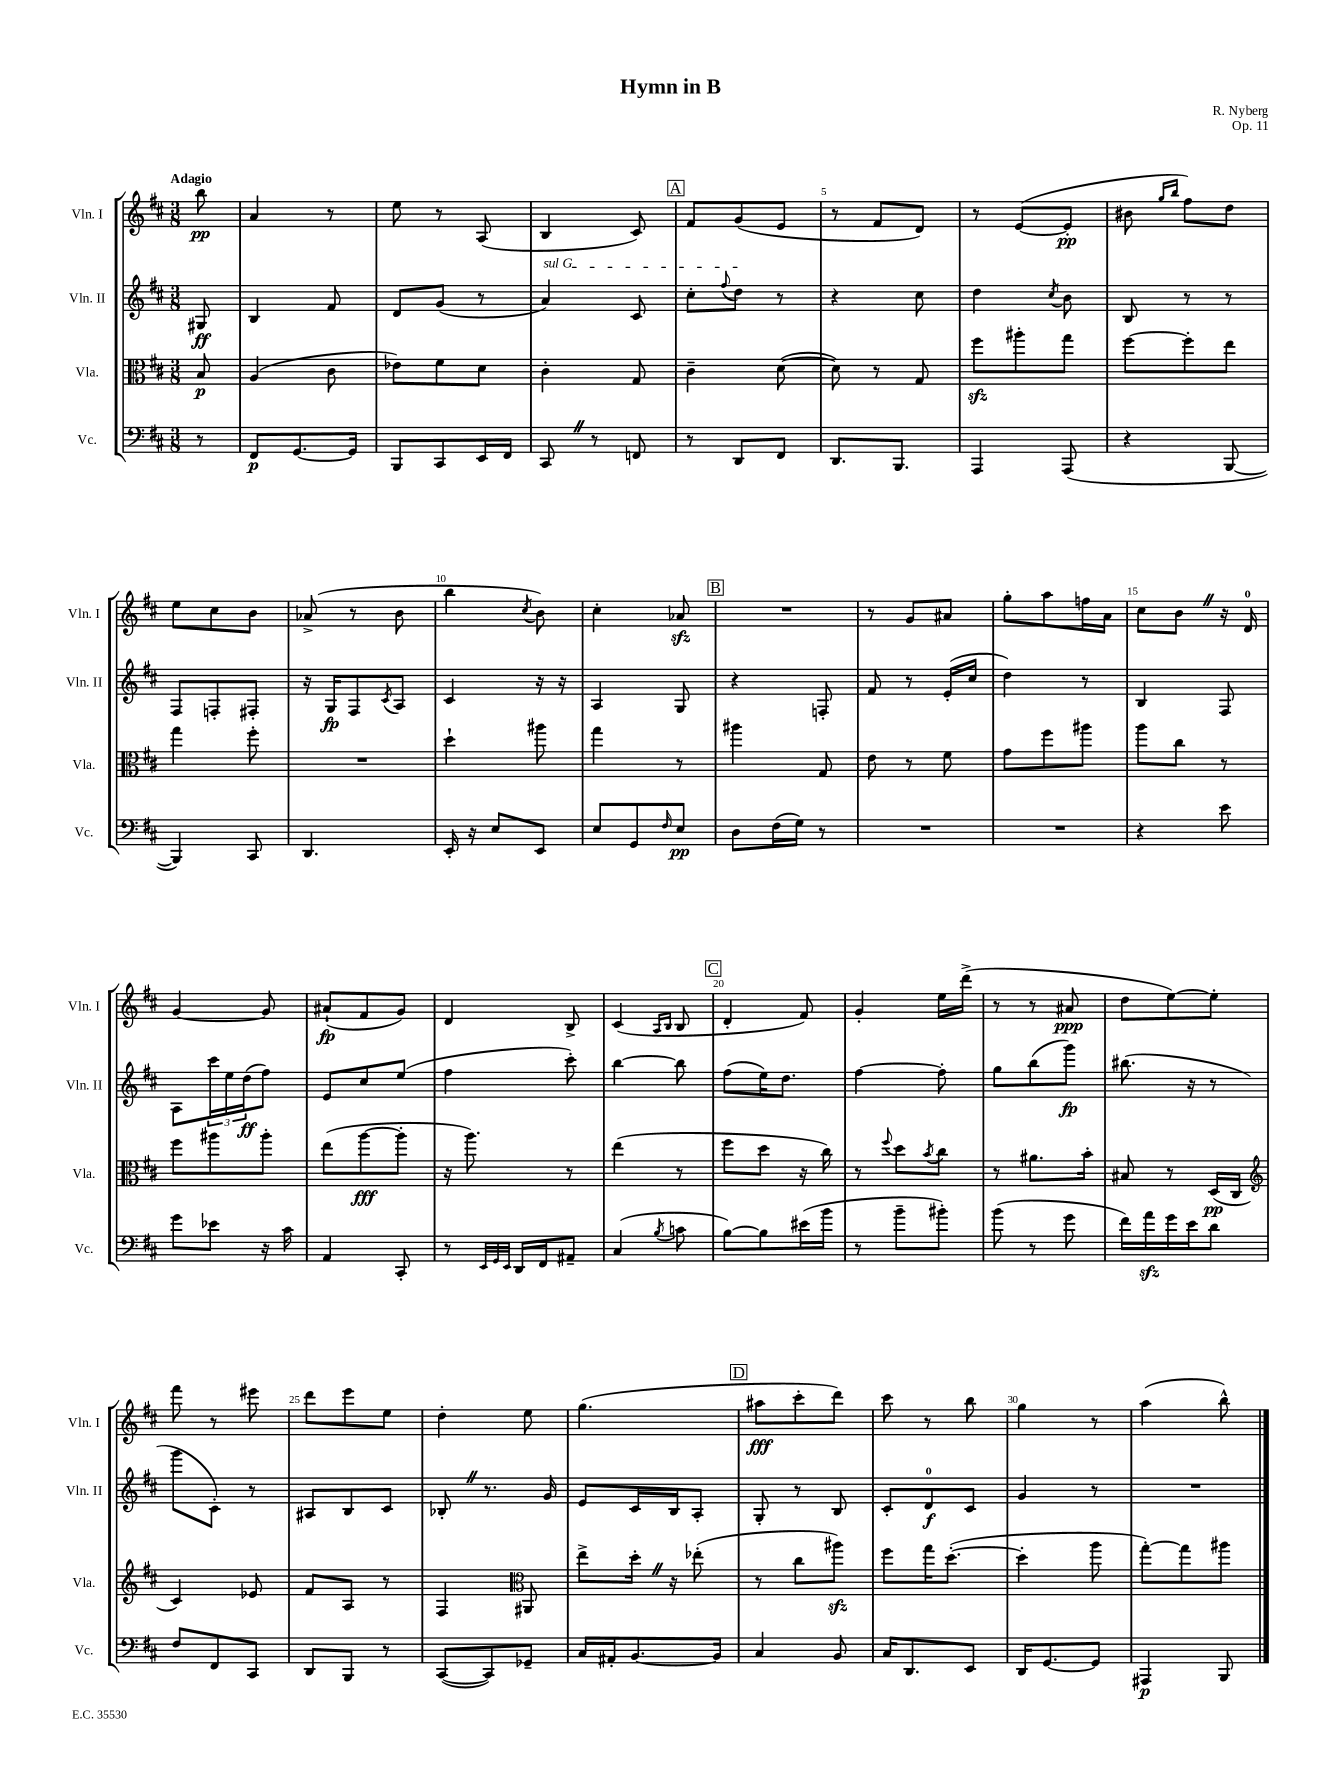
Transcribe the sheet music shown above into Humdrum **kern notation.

**kern	**dynam	**kern	**dynam	**kern	**dynam	**kern	**dynam
*part4	*part4	*part3	*part3	*part2	*part2	*part1	*part1
*staff4	*staff4	*staff3	*staff3	*staff2	*staff2	*staff1	*staff1
*I"Vc.	*	*I"Vla.	*	*I"Vln. II	*	*I"Vln. I	*
*I'Vc.	*	*I'Vla.	*	*I'Vln. II	*	*I'Vln. I	*
*clefF4	*	*clefC3	*	*clefG2	*	*clefG2	*
*k[f#c#]	*	*k[f#c#]	*	*k[f#c#]	*	*k[f#c#]	*
*M3/8	*	*M3/8	*	*M3/8	*	*M3/8	*
=	=	=	=	=	=	=	=
!	!	!	!	!	!	!LO:TX:a:B:t=Adagio	!
8r	.	8B/	p	8G#X/	ff	8bb\	pp
=1	=1	=1	=1	=1	=1	=1	=1
8FF#/L	p	(4A/	.	4B/	.	4a/	.
[8.GG/	.	.	.	.	.	.	.
.	.	8c#\	.	8f#/	.	8r	.
16GG/Jk]	.	.	.	.	.	.	.
=2	=2	=2	=2	=2	=2	=2	=2
8BBB/L	.	8e-X\L)	.	8d/L	.	8ee\	.
8CC#/	.	8f#\	.	(8g/J	.	8r	.
16EE/L	.	8d\J	.	8r	.	(8A/	.
16FF#/JJ	.	.	.	.	.	.	.
=3	=3	=3	=3	=3	=3	=3	=3
!	!	!	!	!LO:TX:a:i:t=sul G	!	!	!
8CC#Z/	.	4c#'\	.	4a/)	.	4B/	.
8r	.	.	.	.	.	.	.
8FFn/	.	8G/	.	8c#/	.	8c#/)	.
!!LO:REH:place=s1:t=A
=4	=4	=4	=4	=4	=4	=4	=4
8r	.	4c#~\	.	8cc#'\L	.	8f#/L	.
.	.	.	.	8qqff#/	.	.	.
8DD/L	.	.	.	8dd\J	.	(8g/	.
8FF#/J	.	([8d\	.	8r	.	8e/J	.
=5	=5	=5	=5	=5	=5	=5	=5
8.DD/L	.	8d\])	.	4r	.	8r	.
.	.	8r	.	.	.	8f#/L	.
8.BBB/J	.	.	.	.	.	.	.
.	.	8G/	.	8cc#\	.	8d/J)	.
=6	=6	=6	=6	=6	=6	=6	=6
4AAA/	.	8ff#zz\L	.	4dd\	.	8r	.
.	.	8aa#X'\	.	.	.	([8e/L	.
.	.	.	.	8qcc#/	.	.	.
(8AAA/	.	8gg\J	.	8b\	.	8e'/J]	pp
=7	=7	=7	=7	=7	=7	=7	=7
4r	.	[8ff#\L	.	8B/	.	8b#X\	.
.	.	.	.	.	.	16qqgg/LL	.
.	.	.	.	.	.	16qqbb/JJ	.
.	.	8ff#'\]	.	8r	.	8ff#\L)	.
[8BBB/	.	8ee\J	.	8r	.	8dd\J	.
!!LO:LB:g=z
=8	=8	=8	=8	=8	=8	=8	=8
4BBB/])	.	4gg\	.	8F#/L	.	8ee\L	.
.	.	.	.	8Fn'/	.	8cc#\	.
8CC#/	.	8ff#'\	.	8F#X'/J	.	8b\J	.
=9	=9	=9	=9	=9	=9	=9	=9
4.DD/	.	4.r	.	16r	.	(8a-X^/	.
.	.	.	.	16G/KL	fp	.	.
.	.	.	.	8F#/	.	8r	.
.	.	.	.	8qc#/	.	.	.
.	.	.	.	8A/J	.	8b\	.
=10	=10	=10	=10	=10	=10	=10	=10
16EE'/	.	4dd`\	.	4c#/	.	4bb\	.
16r	.	.	.	.	.	.	.
8E/L	.	.	.	.	.	.	.
.	.	.	.	.	.	8qcc#/	.
8EE/J	.	8aa#X\	.	16r	.	8b\)	.
.	.	.	.	16r	.	.	.
=11	=11	=11	=11	=11	=11	=11	=11
8E/L	.	4gg\	.	4A/	.	4cc#'\	.
8GG/	.	.	.	.	.	.	.
16qqF#/	.	.	.	.	.	.	.
8E/J	pp	8r	.	8G/	.	8a-Xzz/	.
!!LO:REH:place=s1:t=B
=12	=12	=12	=12	=12	=12	=12	=12
8D\L	.	4aa#X\	.	4r	.	4.r	.
(16F#\L	.	.	.	.	.	.	.
16G\JJ)	.	.	.	.	.	.	.
8r	.	8G/	.	8Fn'/	.	.	.
=13	=13	=13	=13	=13	=13	=13	=13
4.r	.	8e\	.	8f#/	.	8r	.
.	.	8r	.	8r	.	8g/L	.
.	.	8f#\	.	(16e'/LL	.	8a#X/J	.
.	.	.	.	16cc#/JJ	.	.	.
=14	=14	=14	=14	=14	=14	=14	=14
4.r	.	8g\L	.	4dd\)	.	8gg'\L	.
.	.	8ff#\	.	.	.	8aa\	.
.	.	8aa#X\J	.	8r	.	16ffn\L	.
.	.	.	.	.	.	16a\JJ	.
=15	=15	=15	=15	=15	=15	=15	=15
4r	.	8aa\L	.	4B/	.	8cc#\L	.
.	.	8cc#\J	.	.	.	8bZ\J	.
8e\	.	8r	.	8F#/	.	16r	.
.	.	.	.	.	.	16d/	.
!!LO:LB:g=z
=16	=16	=16	=16	=16	=16	=16	=16
8g\L	.	8ff#\L	.	8A\L	.	[4g/	.
8e-X\J	.	8aa#X\	.	24ccc#\L	.	.	.
.	.	.	.	24ee\	.	.	.
.	.	.	.	(24dd\J	ff	.	.
16r	.	8aa#'\J	.	8ff#\J)	.	8g/]	.
16c#\	.	.	.	.	.	.	.
=17	=17	=17	=17	=17	=17	=17	=17
4AA/	.	(8ee\L	.	8e/L	.	(8a#X`/L	fp
.	.	[8aa\	fff	8cc#/	.	8f#/	.
8CC#'/	.	8aa'\J]	.	(8ee/J	.	8g/J)	.
=18	=18	=18	=18	=18	=18	=18	=18
8r	.	16r	.	4ff#\	.	4d/	.
.	.	8.aa\)	.	.	.	.	.
32qqEE/LLL	.	.	.	.	.	.	.
32qqGG/	.	.	.	.	.	.	.
32qqEE/JJJ	.	.	.	.	.	.	.
16DD/LL	.	.	.	.	.	.	.
16FF#/J	.	.	.	.	.	.	.
8AA#X~/J	.	8r	.	8ccc#'\)	.	8B^/	.
=19	=19	=19	=19	=19	=19	=19	=19
(4C#/	.	(4ee\	.	[4bb\	.	(4c#/	.
.	.	.	.	.	.	16qqA/LL	.
8qB/	.	.	.	.	.	16qqB/JJ	.
8cn\	.	8r	.	8bb\]	.	8B/	.
!!LO:REH:place=s1:t=C
=20	=20	=20	=20	=20	=20	=20	=20
[8B\L)	.	8ff#\L	.	(8ff#\L	.	4d'/	.
8B\]	.	8dd\J	.	16ee\K)	.	.	.
.	.	.	.	8.dd\J	.	.	.
(16e#X\L	.	16r	.	.	.	8f#/)	.
16b\JJ	.	16cc#\)	.	.	.	.	.
=21	=21	=21	=21	=21	=21	=21	=21
8r	.	8r	.	[4ff#\	.	4g'/	.
.	.	8qqff#/	.	.	.	.	.
8b~\L	.	8dd\L	.	.	.	.	.
.	.	8qb/	.	.	.	.	.
8b#X'\J)	.	8cc#\J	.	8ff#'\]	.	16ee\LL	.
.	.	.	.	.	.	(16ddd^\JJ	.
=22	=22	=22	=22	=22	=22	=22	=22
(8b\	.	8r	.	8gg\L	.	8r	.
8r	.	8.a#X\L	.	(8bb\	.	8r	.
8g\	.	.	.	8ggg\J)	fp	8a#X/	ppp
.	.	16b'\Jk	.	.	.	.	.
=23	=23	=23	=23	=23	=23	=23	=23
16f#\LL)	.	8B#X/	.	(8.bb#X\	.	8dd\L	.
16azz\	.	.	.	.	.	.	.
16g\	.	8r	.	.	.	[8ee\)	.
16e\J	.	.	.	16r	.	.	.
8d\J	.	(16D/LL	pp	8r	.	8ee'\J]	.
.	.	16C#/JJ	.	.	.	.	.
!!LO:LB:g=z
=24	=24	=24	=24	=24	=24	=24	=24
*	*	*clefG2	*	*	*	*	*
8F#/L	.	4c#/)	.	8ggg\L	.	8fff#\	.
8FF#/	.	.	.	8c#'\J)	.	8r	.
8CC#/J	.	8e-X/	.	8r	.	8eee#X\	.
=25	=25	=25	=25	=25	=25	=25	=25
8DD/L	.	8f#/L	.	8A#X/L	.	8ddd\L	.
8BBB/J	.	8A/J	.	8B/	.	8eee\	.
8r	.	8r	.	8c#/J	.	8ee\J	.
=26	=26	=26	=26	=26	=26	=26	=26
([8CC#/L	.	4F#/	.	8B-X'Z/	.	4dd'\	.
8CC#/])	.	.	.	8.r	.	.	.
*	*	*clefC3	*	*	*	*	*
8GG-X~/J	.	8AA#X/	.	.	.	8ee\	.
.	.	.	.	16g/	.	.	.
=27	=27	=27	=27	=27	=27	=27	=27
16C#/LL	.	8ee^\L	.	8e/L	.	(4.gg\	.
16AA#X'/J	.	.	.	.	.	.	.
[8.BB/	.	16dd'Z\Jk	.	16c#/L	.	.	.
.	.	16r	.	16B/J	.	.	.
.	.	(8ee-X'\	.	8A'/J	.	.	.
16BB/Jk]	.	.	.	.	.	.	.
!!LO:REH:place=s1:t=D
=28	=28	=28	=28	=28	=28	=28	=28
4C#/	.	8r	.	8G'/	.	8aa#X\L	fff
.	.	8cc#\L	.	8r	.	8ccc#'\	.
8BB/	.	8aa#Xzz\J)	.	8B/	.	8ddd\J)	.
=29	=29	=29	=29	=29	=29	=29	=29
16C#/KL	.	8ff#\L	.	8c#'/L	.	8ccc#\	.
8.DD/	.	.	.	.	.	.	.
.	.	16gg\K	.	8d/	f	8r	.
.	.	([8.dd'\J	.	.	.	.	.
8EE/J	.	.	.	8c#/J	.	8bb\	.
=30	=30	=30	=30	=30	=30	=30	=30
16DD/KL	.	4dd'\]	.	4g/	.	4gg\	.
[8.GG/	.	.	.	.	.	.	.
8GG/J]	.	8aa\	.	8r	.	8r	.
=31	=31	=31	=31	=31	=31	=31	=31
4AAA#X/	p	[8gg'\L)	.	4.r	.	(4aa\	.
.	.	8gg\]	.	.	.	.	.
8BBB/	.	8aa#X\J	.	.	.	8bb^^\)	.
==	==	==	==	==	==	==	==
*-	*-	*-	*-	*-	*-	*-	*-
